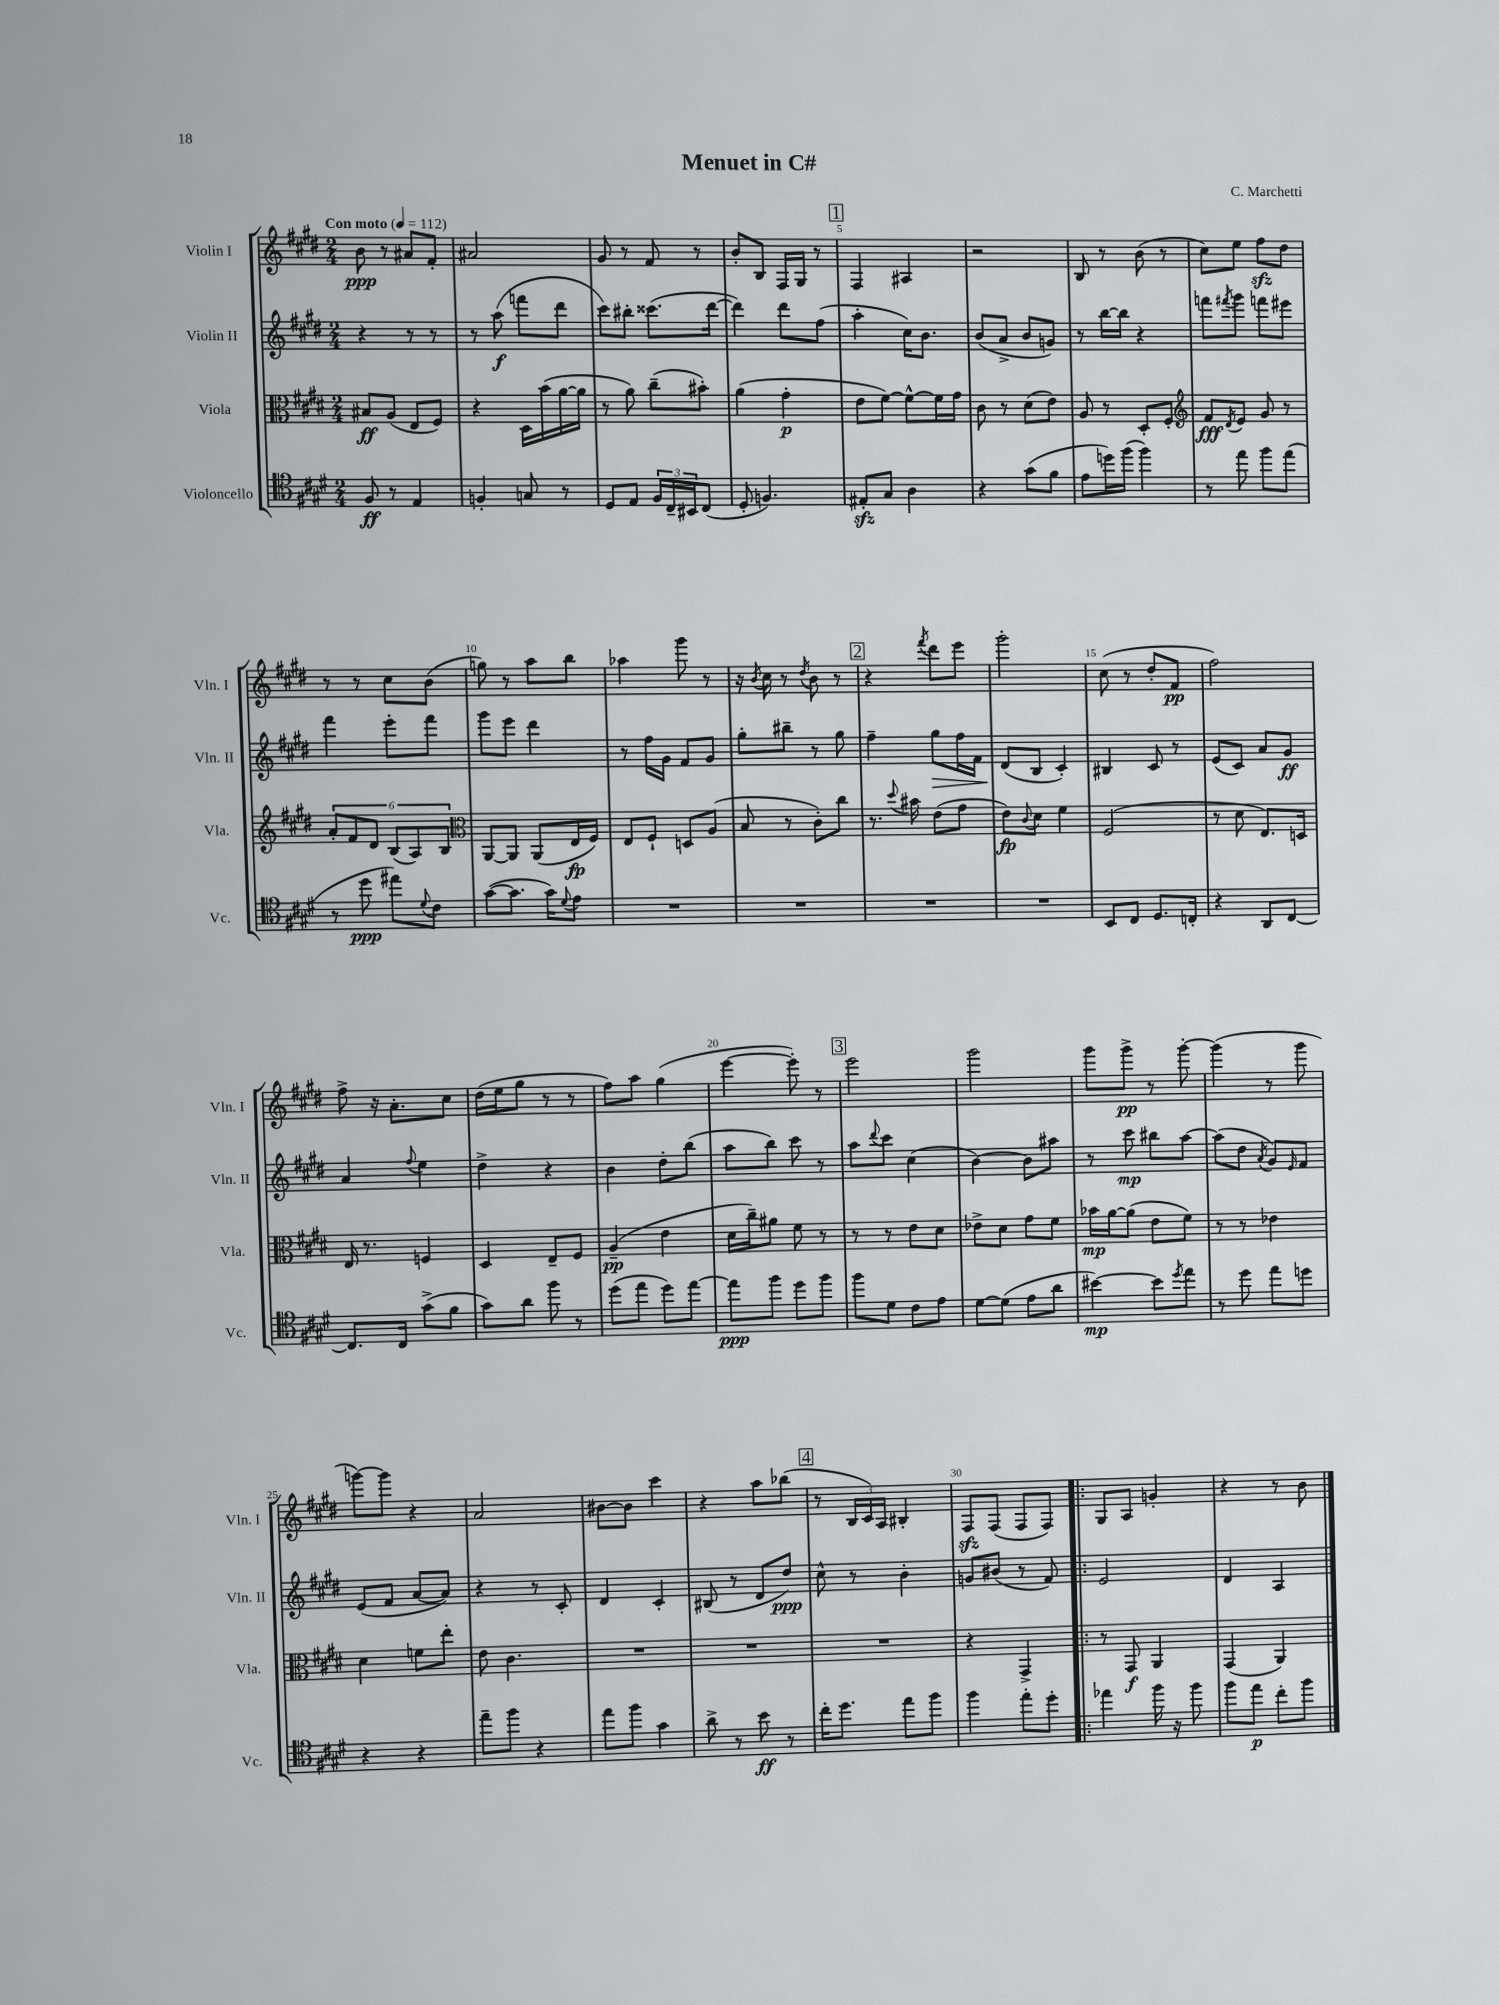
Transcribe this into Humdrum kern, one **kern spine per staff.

**kern	**dynam	**kern	**dynam	**kern	**dynam	**kern	**dynam
*part4	*part4	*part3	*part3	*part2	*part2	*part1	*part1
*staff4	*staff4	*staff3	*staff3	*staff2	*staff2	*staff1	*staff1
*I"Violoncello	*	*I"Viola	*	*I"Violin II	*	*I"Violin I	*
*I'Vc.	*	*I'Vla.	*	*I'Vln. II	*	*I'Vln. I	*
*clefC4	*	*clefC3	*	*clefG2	*	*clefG2	*
*k[f#c#g#d#]	*	*k[f#c#g#d#]	*	*k[f#c#g#d#]	*	*k[f#c#g#d#]	*
*M2/4	*	*M2/4	*	*M2/4	*	*M2/4	*
*MM112	*	*MM112	*	*MM112	*	*MM112	*
=1	=1	=1	=1	=1	=1	=1	=1
!	!	!	!	!	!	!LO:TX:a:B:t=Con moto	!
8F#/	ff	8B#X/L	ff	4r	.	8b\	ppp
8r	.	(8A/J	.	.	.	8r	.
4E/	.	8E/L	.	8r	.	8a#X/L	.
.	.	8F#/J)	.	8r	.	8f#'/J	.
=2	=2	=2	=2	=2	=2	=2	=2
4Fn'/	.	4r	.	8r	.	2a#X/	.
.	.	.	.	(8aa\	f	.	.
8Gn/	.	16D#\LL	.	8fffn\L	.	.	.
.	.	(16b\	.	.	.	.	.
8r	.	[16a\	.	8ddd#\J	.	.	.
.	.	16a\JJ]	.	.	.	.	.
=3	=3	=3	=3	=3	=3	=3	=3
8D#/L	.	8r	.	8ccc#\L)	.	8g#/	.
8E/J	.	8a\)	.	8bb#X'\J	.	8r	.
24F#/LL	.	(8cc#~\L	.	(8.ccc##X\L	.	8f#/	.
24C#~/	.	.	.	.	.	.	.
24BB#X/J	.	.	.	.	.	.	.
(8C#/J	.	8b#X'\J)	.	.	.	8r	.
.	.	.	.	[16ddd#\Jk	.	.	.
=4	=4	=4	=4	=4	=4	=4	=4
8D#'/	.	(4a\	.	4ddd#\])	.	8b'/L	.
4.Fn/)	.	.	.	.	.	8B/J	.
.	.	4g#'\	p	8ddd#\L	.	16F#/LL	.
.	.	.	.	.	.	16G#/JJ	.
.	.	.	.	(8ff#\J	.	8r	.
!!LO:REH:place=s1:t=1
=5	=5	=5	=5	=5	=5	=5	=5
8E#Xzz'/L	.	8e\L	.	4aa'\	.	4F#/	.
8G#/J	.	[8f#\J)	.	.	.	.	.
4A\	.	8f#^^\L_	.	16cc#\KL)	.	4A#X/	.
.	.	.	.	8.b\J	.	.	.
.	.	16f#\L]	.	.	.	.	.
.	.	16g#\JJ	.	.	.	.	.
=6	=6	=6	=6	=6	=6	=6	=6
4r	.	8c#\	.	(8b/L	.	2r	.
.	.	8r	.	8a^/J	.	.	.
(8g#\L	.	(8d#\L	.	8b/L	.	.	.
8f#\J	.	8e\J)	.	8gn/J)	.	.	.
=7	=7	=7	=7	=7	=7	=7	=7
8e\L	.	8A/	.	8r	.	8B/	.
16ddn\L)	.	8r	.	[16bb\LL	.	8r	.
(16ff#\JJ	.	.	.	16bb\JJ]	.	.	.
4ff#\)	.	8D#'/L	.	4r	.	(8b\	.
.	.	8F#'/J	.	.	.	8r	.
=8	=8	=8	=8	=8	=8	=8	=8
*	*	*clefG2	*	*	*	*	*
8r	.	8f#/L	fff	8fffn\L	.	8cc#\L)	.
.	.	8qd#/	.	8qfff#X/	.	.	.
8ee\	.	8e/J	.	8ggg#\J	.	8ee\J	.
8ff#\L	.	8g#/	.	8fffn\L	.	8ff#zz\L	.
(8ee\J	.	8r	.	8eee#X\J	.	8dd#\J	.
!!LO:LB:g=z
=9	=9	=9	=9	=9	=9	=9	=9
8r	.	12a'/L	.	4fff#\	.	8r	.
.	.	12f#/	.	.	.	.	.
8dd#\	ppp	.	.	.	.	8r	.
.	.	12d#/J	.	.	.	.	.
8ee#X\L)	.	(12B/L	.	8eee'\L	.	8cc#\L	.
.	.	12A/)	.	.	.	.	.
8qqd#/	.	.	.	.	.	.	.
8c#\J	.	.	.	8fff#\J	.	(8b\J	.
.	.	12B/J	.	.	.	.	.
=10	=10	=10	=10	=10	=10	=10	=10
*	*	*clefC3	*	*	*	*	*
([8g#\L	.	[8AA/L	.	8ggg#\L	.	8ggn\)	.
8.g#\J]	.	8AA/J]	.	8eee\J	.	8r	.
.	.	(8AA/L	.	4ddd#\	.	8aa\L	.
16g#\KL)	.	.	.	.	.	.	.
8qqd#/	.	.	.	.	.	.	.
8e\J	.	16E/L	fp	.	.	8bb\J	.
.	.	16F#/JJ)	.	.	.	.	.
=11	=11	=11	=11	=11	=11	=11	=11
2r	.	8E/L	.	8r	.	4aa-X\	.
.	.	8F#`/J	.	16ff#\LL	.	.	.
.	.	.	.	16g#\JJ	.	.	.
.	.	8Dn/L	.	8f#/L	.	8ggg#\	.
.	.	(8A/J	.	8g#/J	.	8r	.
=12	=12	=12	=12	=12	=12	=12	=12
2r	.	8B/	.	8gg#'\L	.	16r	.
.	.	.	.	.	.	8qb/	.
.	.	.	.	.	.	16cc#\	.
.	.	8r	.	8bb#X~\J	.	8r	.
.	.	.	.	.	.	8qdd#/	.
.	.	8c#'\L)	.	8r	.	8b\	.
.	.	8cc#\J	.	8gg#\	.	8r	.
!!LO:REH:place=s1:t=2
=13	=13	=13	=13	=13	=13	=13	=13
2r	.	8.r	.	4ff#~\	.	4r	.
.	.	8qqdd#/	.	.	.	.	.
.	.	16b#X\	.	.	.	.	.
.	.	.	.	.	.	8qfff#/	.
!	!	!	!	!	!LO:HP:b	!	!
.	.	(8e\L	.	8gg#\L	>	8ddd#\L	.
.	.	8g#\J	.	16ff#\L	.	8eee\J	.
.	.	.	.	16f#\JJ	.	.	.
=14	=14	=14	=14	=14	=14	=14	=14
2r	.	8e\L)	fp	(8d#/L	.	2ggg#'\	.
.	.	8qqc#/	.	.	.	.	.
.	.	8d#\J	.	8B/J	]	.	.
.	.	4f#\	.	4c#'/)	.	.	.
=15	=15	=15	=15	=15	=15	=15	=15
8BB/L	.	(2F#/	.	4B#X/	.	(8cc#\	.
8C#/J	.	.	.	.	.	8r	.
8.D#/L	.	.	.	8c#/	.	8dd#'/L	.
.	.	.	.	8r	.	8f#/J	pp
16Cn'/Jk	.	.	.	.	.	.	.
=16	=16	=16	=16	=16	=16	=16	=16
4r	.	8r	.	(8e/L	.	2ff#\)	.
.	.	8d#\	.	8c#/J)	.	.	.
8AA/L	.	8.E/L)	.	8a/L	.	.	.
[8C#/J	.	.	.	8g#/J	ff	.	.
.	.	16Dn/Jk	.	.	.	.	.
!!LO:LB:g=z
=17	=17	=17	=17	=17	=17	=17	=17
8.C#/L]	.	16E/	.	4a/	.	8ff#^\	.
.	.	8.r	.	.	.	.	.
.	.	.	.	.	.	16r	.
16C#/Jk	.	.	.	.	.	8.a'\L	.
.	.	.	.	8qqff#/	.	.	.
(8g#^\L	.	4Fn/	.	4ee\	.	.	.
8f#\J	.	.	.	.	.	8cc#\J	.
=18	=18	=18	=18	=18	=18	=18	=18
8g#\L)	.	4D#/	.	4dd#^\	.	(16dd#\LL	.
.	.	.	.	.	.	16ee\J	.
8a\J	.	.	.	.	.	8gg#\J	.
8ff#\	.	8E~/L	.	4r	.	8r	.
8r	.	8F#/J	.	.	.	8r	.
=19	=19	=19	=19	=19	=19	=19	=19
(8dd#\L	.	(4A~/	pp	4b\	.	8ff#\L)	.
8ee\J	.	.	.	.	.	8aa\J	.
8dd#\L)	.	4e\	.	8dd#'\L	.	(4gg#\	.
[8ee\J	.	.	.	(8bb\J	.	.	.
=20	=20	=20	=20	=20	=20	=20	=20
8ee\L]	ppp	16d#\LL	.	8aa\L	.	[4eee\	.
.	.	16cc#~\J)	.	.	.	.	.
8ff#\J	.	8a#X\J	.	8bb\J)	.	.	.
8dd#\L	.	8f#\	.	8ccc#\	.	8eee'\])	.
8ff#\J	.	8r	.	8r	.	8r	.
!!LO:REH:place=s1:t=3
=21	=21	=21	=21	=21	=21	=21	=21
8ff#\L	.	8r	.	8aa\L	.	2eee\	.
.	.	.	.	8qqddd#/	.	.	.
8d#\J	.	8r	.	8ccc#\J	.	.	.
8c#\L	.	8e\L	.	(4cc#\	.	.	.
8e\J	.	8d#\J	.	.	.	.	.
=22	=22	=22	=22	=22	=22	=22	=22
[8d#\L	.	8e-X^\L	.	[4b\)	.	2ggg#\	.
(8d#\J]	.	8d#\J	.	.	.	.	.
8e\L	.	8g#\L	.	8b\L]	.	.	.
8a\J	.	8f#\J	.	8aa#X\J	.	.	.
=23	=23	=23	=23	=23	=23	=23	=23
[4b#X\)	mp	16b-X\LL	mp	8r	.	8ggg#\L	.
.	.	[16a\J	.	.	.	.	.
.	.	(8a\J]	.	8ccc#\	mp	8ggg#^\J	pp
8b#\L]	.	8e\L	.	8bb#X\L	.	8r	.
8qdd#/	.	.	.	.	.	.	.
8ee\J	.	8f#\J)	.	[8aa\J	.	[8ggg#'\	.
=24	=24	=24	=24	=24	=24	=24	=24
8r	.	8r	.	(8aa\L]	.	(4ggg#\]	.
8dd#\	.	8r	.	8dd#\J	.	.	.
.	.	.	.	8qa/	.	.	.
8ee\L	.	4e-X\	.	8g#/L)	.	8r	.
.	.	.	.	16qqe/	.	.	.
8ddn\J	.	.	.	8f#/J	.	8ggg#\	.
!!LO:LB:g=z
=25	=25	=25	=25	=25	=25	=25	=25
4r	.	4d#\	.	(8e/L	.	[8gggn\L)	.
.	.	.	.	8f#/J	.	8ggg\J]	.
4r	.	8fn\L	.	[8a/L	.	4r	.
.	.	8ee'\J	.	8a/J])	.	.	.
=26	=26	=26	=26	=26	=26	=26	=26
8ee~\L	.	8e\	.	4r	.	2a/	.
8ff#\J	.	4.c#\	.	.	.	.	.
4r	.	.	.	8r	.	.	.
.	.	.	.	8c#'/	.	.	.
=27	=27	=27	=27	=27	=27	=27	=27
8ee\L	.	2r	.	4d#/	.	[8b#X\L	.
8ff#\J	.	.	.	.	.	8b#\J]	.
4g#\	.	.	.	4c#'/	.	4ccc#\	.
=28	=28	=28	=28	=28	=28	=28	=28
8a^\	.	2r	.	(8B#X/	.	4r	.
8r	.	.	.	8r	.	.	.
8b\	ff	.	.	8d#/L	.	8aa\L	.
8r	.	.	.	8dd#/J)	ppp	(8bb-X\J	.
!!LO:REH:place=s1:t=4
=29	=29	=29	=29	=29	=29	=29	=29
16cc#'\KL	.	2r	.	8cc#^^\	.	8r	.
8.dd#\J	.	.	.	.	.	.	.
.	.	.	.	8r	.	24B/LL	.
.	.	.	.	.	.	24c#/)	.
.	.	.	.	.	.	24A/JJ	.
8ee\L	.	.	.	4b'\	.	4B#X'/	.
8ff#\J	.	.	.	.	.	.	.
=30	=30	=30	=30	=30	=30	=30	=30
4ff#\	.	4r	.	8gn/L	.	8F#zz/L	.
.	.	.	.	(8b#X/J	.	(8F#/J	.
8ee'\L	.	4GG#^/	.	8r	.	8F#/L	.
8dd#'\J	.	.	.	8f#/)	.	8F#/J)	.
=31!|:	=31!|:	=31!|:	=31!|:	=31!|:	=31!|:	=31!|:	=31!|:
4ee-X\	.	8r	.	2e/	.	8G#/L	.
.	.	8GG#/	f	.	.	8A/J	.
16ff#\	.	4AA/	.	.	.	4gn'/	.
16r	.	.	.	.	.	.	.
8ff#\	.	.	.	.	.	.	.
=32	=32	=32	=32	=32	=32	=32	=32
8ff#\L	.	(4GG#/	.	4d#/	.	4r	.
8ee\J	p	.	.	.	.	.	.
8cc#'\L	.	4AA/)	.	4A/	.	8r	.
8ff#\J	.	.	.	.	.	8b\	.
==	==	==	==	==	==	==	==
*-	*-	*-	*-	*-	*-	*-	*-
